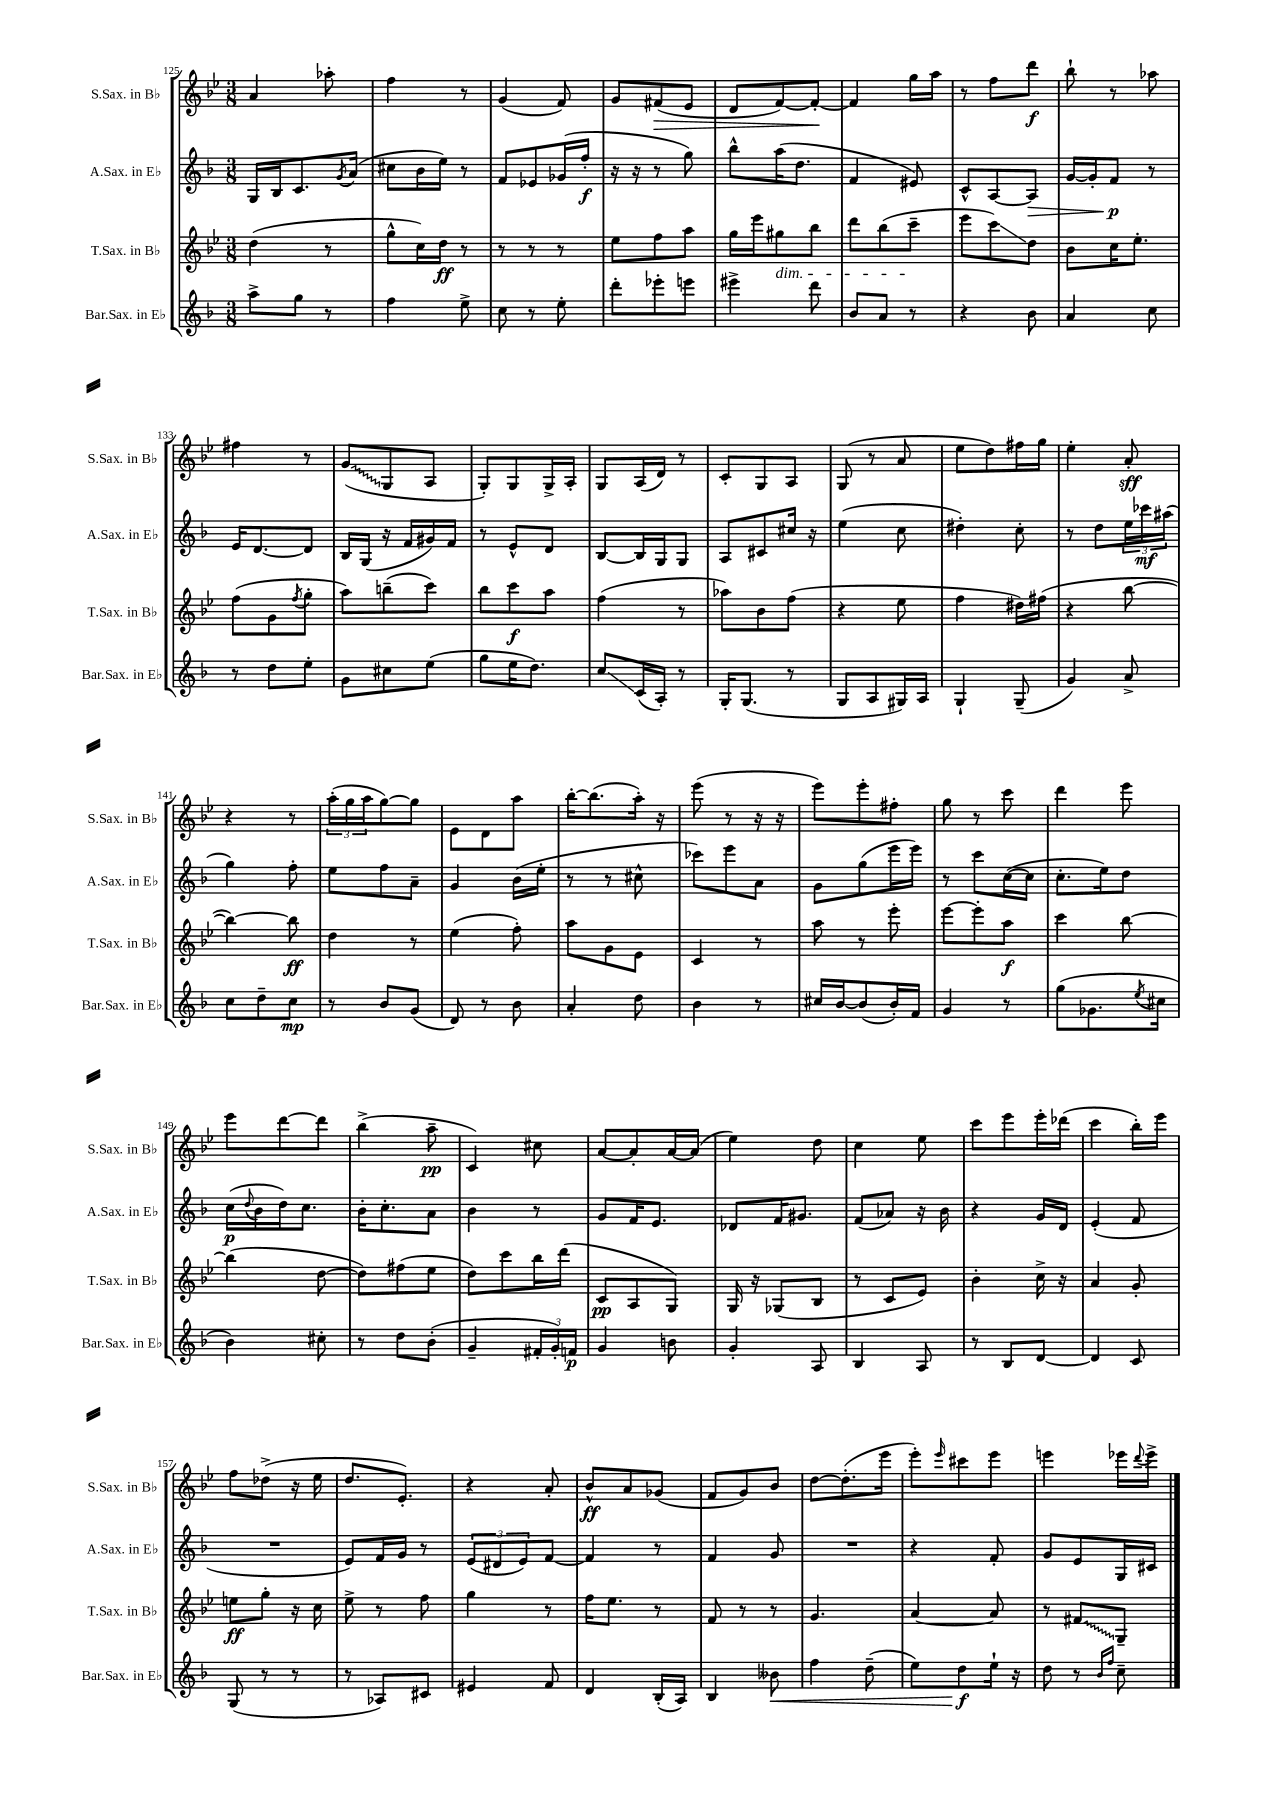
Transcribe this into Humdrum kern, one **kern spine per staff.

**kern	**kern	**kern	**kern
*staff4	*staff3	*staff2	*staff1
*clefG2	*clefG2	*clefG2	*clefG2
*k[b-]	*k[b-e-]	*k[b-]	*k[b-e-]
*M3/8	*M3/8	*M3/8	*M3/8
8aa^\L	(4dd\	16G/LL	4a/
.	.	16B-/J	.
8gg\J	.	8.c/	.
8r	8r	.	8aa-'\
.	.	8qg/	.
.	.	(16a/Jk	.
=	=	=	=
4ff\	8gg^^\L	8cc#\L	4ff\
.	16cc\L)	16b-\L	.
.	16dd\JJ	16ee\JJ)	.
8ee^\	8r	8r	8r
=	=	=	=
8cc\	8r	8f/L	(4g/
8r	8r	8e-/	.
8ee'\	8r	(16g-/L	8f/)
.	.	16ff'/JJ	.
=	=	=	=
8ddd'\L	8ee-\L	16r	8g/L
.	.	16r	.
8eee-'\	8ff\	8r	(8f#/
8eee\J	8aa\J	8gg\)	8e-/J
=	=	=	=
4eee#^\	16gg\LL	8bb-^^\L	8d/L
.	16eee-\J	.	.
.	8gg#\	(16aa\K	[8f/)
.	.	8.dd\J	.
8ddd\	8bb-\J	.	8f'/_J
=	=	=	=
8b-/L	8ddd\L	4f/	4f/]
8a/J	(8bb-\	.	.
8r	8ccc~\J	8e#/)	16gg\LL
.	.	.	16aa\JJ
=	=	=	=
4r	8eee-\L	8c^^/L	8r
.	8ccc\)	[8A/	8ff\L
8b-\	8dd\J	8A/]J	8ddd\J
=	=	=	=
4a/	8b-\L	[16g/LL	8bb-`\
.	.	16g'/]J	.
.	16cc\K	8f/J	8r
.	8.ee-'\J	.	.
8cc\	.	8r	8aa-\
=	=	=	=
8r	(8ff\L	16e/LK	4ff#\
.	.	[8.d/	.
8dd\L	8g\	.	.
.	8qff/	.	.
8ee'\J	8gg'\J	8d/]J	8r
=	=	=	=
8g\L	8aa\L)	16B-/LL	(8g/L
.	.	(16G/JJ	.
8cc#\	(8bb~\	16r	8G/
.	.	16f/LL	.
(8ee\J	8ccc\J)	16g#/)	8A/J
.	.	16f/JJ	.
=	=	=	=
8gg\L	8bb-\L	8r	8G'/L)
16ee\K	8ccc\	8e^^/L	8G/
8.dd\J)	.	.	.
.	8aa\J	8d/J	16G^/L
.	.	.	16A'/JJ
=	=	=	=
8cc/L	(4ff\	[8B-/L	8G/L
(16c/L	.	16B-/]L	(16A/L
16A'/JJ)	.	16G/J	16d/JJ)
8r	8r	8G/J	8r
=	=	=	=
16G'/LK	8aa-\L)	8A/L	8c'/L
(8.G/J	.	.	.
.	8b-\	8c#/	8G/
8r	(8ff\J	16cc#/Jk	8A/J
.	.	16r	.
=	=	=	=
8G/L	4r	(4ee\	(8G/
8A/	.	.	8r
16G#/L)	8ee-\	8cc\	8a/
16A/JJ	.	.	.
=	=	=	=
4G`/	4ff\	4dd#'\)	8ee-\L
.	.	.	8dd\)
(8G~/	16dd#\LL)	8cc'\	16ff#\L
.	(16ff#\JJ	.	16gg\JJ
=	=	=	=
4g/)	4r	8r	4ee-'\
.	.	8dd\L	.
8a^/	[8bb-\	24ee\L	8a'/
.	.	24ccc-\	.
.	.	(24aa#\JJ	.
=	=	=	=
8cc\L	4bb-\_)	4gg\)	4r
8dd~\	.	.	.
8cc\J	8bb-\]	8ff'\	8r
=	=	=	=
8r	4dd\	8ee\L	(24aa'\LL
.	.	.	24gg\
.	.	.	24aa\J
8b-/L	.	8ff\	[8gg\)
(8g/J	8r	8a~\J	8gg\]J
=	=	=	=
8d/)	(4ee-\	4g/	8e-\L
8r	.	.	8d\
8b-\	8ff'\)	(16b-\LL	8aa\J
.	.	16ee'\JJ	.
=	=	=	=
4a'/	8aa\L	8r	[16bb-'\LK
.	.	.	(8.bb-\]
.	8g\	8r	.
8dd\	8e-\J	8cc#^^\	16aa'\Jk)
.	.	.	16r
=	=	=	=
4b-\	4c/	8ccc-\L)	(8eee-\
.	.	8eee\	8r
8r	8r	8a\J	16r
.	.	.	16r
=	=	=	=
16cc#/LL	8aa\	8g\L	8eee-\L)
[16b-/J	.	.	.
(8b-/]	8r	(8gg\	8eee-'\
16b-'/L)	8eee-'\	16eee\L	8ff#'\J
16f/JJ	.	16eee\JJ)	.
=	=	=	=
4g/	[8eee-\L	8r	8gg\
.	8eee-'\]	8ccc\L	8r
8r	8aa\J	([16cc\L	8ccc\
.	.	16cc\]JJ	.
=	=	=	=
(8gg\L	4ccc\	8.cc'\L	4ddd\
8.g-\	.	.	.
.	.	16ee\k)	.
.	[8bb-\	8dd\J	8eee-\
8qee/	.	.	.
16cc#\Jk	.	.	.
=	=	=	=
4b-\)	(4bb-\]	(16cc\LL	8eee-\L
.	.	8qqdd/	.
.	.	16b-\	.
.	.	16dd\J)	[8ddd\
.	.	8.cc\J	.
8cc#'\	[8dd\	.	8ddd\]J
=	=	=	=
8r	8dd\]L)	16b-'\LK	(4bb-^\
.	.	8.cc'\	.
8dd\L	(8ff#\	.	.
(8b-'\J	8ee-\J	8a\J	8aa~\
=	=	=	=
4g~/	8dd\L)	4b-\	4c/)
.	8ccc\	.	.
24f#'/LL	16bb-\L	8r	8cc#\
24g'/)	.	.	.
.	(16ddd\JJ	.	.
24f/JJ	.	.	.
=	=	=	=
4g/	8c/L	8g/L	[8a/L
.	8A/	16f/K	8a'/]
.	.	8.e/J	.
8b\	8G/J)	.	[16a/L
.	.	.	(16a/]JJ
=	=	=	=
4g'/	16G/	8d-/L	4ee-\)
.	16r	.	.
.	(8G-/L	16f/K	.
.	.	8.g#/J	.
8A/	8B-/J	.	8dd\
=	=	=	=
4B-/	8r	(8f/L	4cc\
.	8c/L	8a-/J)	.
8A/	8e-/J)	16r	8ee-\
.	.	16b-\	.
=	=	=	=
8r	4b-'\	4r	8ccc\L
8B-/L	.	.	8eee-\
[8d/J	16cc^\	16g/LL	16eee-'\L
.	16r	16d/JJ	(16ddd-\JJ
=	=	=	=
4d/]	4a/	(4e'/	4ccc\
8c/	8g'/	8f/	16bb-'\LL)
.	.	.	16eee-\JJ
=	=	=	=
(8G/	8ee\L	4.r	8ff\L
8r	8gg'\J	.	(8dd-^\J
8r	16r	.	16r
.	16cc\	.	16ee-\
=	=	=	=
8r	8ee-^\	8e/L)	8.dd/L
8A-/L)	8r	16f/L	.
.	.	16g/JJ	8.e-'/J)
8c#/J	8ff\	8r	.
=	=	=	=
4e#/	4gg\	(12e/L	4r
.	.	12d#/	.
.	.	12e/)	.
8f/	8r	[8f/J	8a'/
=	=	=	=
4d/	16ff\LK	4f/]	8b-^^/L
.	8.ee-\J	.	.
.	.	.	8a/
(16B-'/LL	8r	8r	(8g-/J
16A/JJ)	.	.	.
=	=	=	=
4B-/	8f/	4f/	8f/L
.	8r	.	8g/)
8b--\	8r	8g/	8b-/J
=	=	=	=
4ff\	4.g/	4.r	[8dd\L
.	.	.	(8.dd'\]
(8dd~\	.	.	.
.	.	.	16eee-\Jk
=	=	=	=
8ee\L)	[4a/	4r	8eee-'\L)
.	.	.	16qqeee-/
8dd\	.	.	8ccc#\
16ee`\Jk	8a/]	8f'/	8eee-\J
16r	.	.	.
=	=	=	=
8dd\	8r	8g/L	4eee\
8r	8f#/L	8e/	.
16qqb-/LL	.	.	.
16qqff/JJ	.	.	.
8cc~\	8G~/J	16G/L	16eee-\LL
.	.	.	8qqddd/
.	.	16c#/JJ	16eee-^\JJ
==	==	==	==
*-	*-	*-	*-
